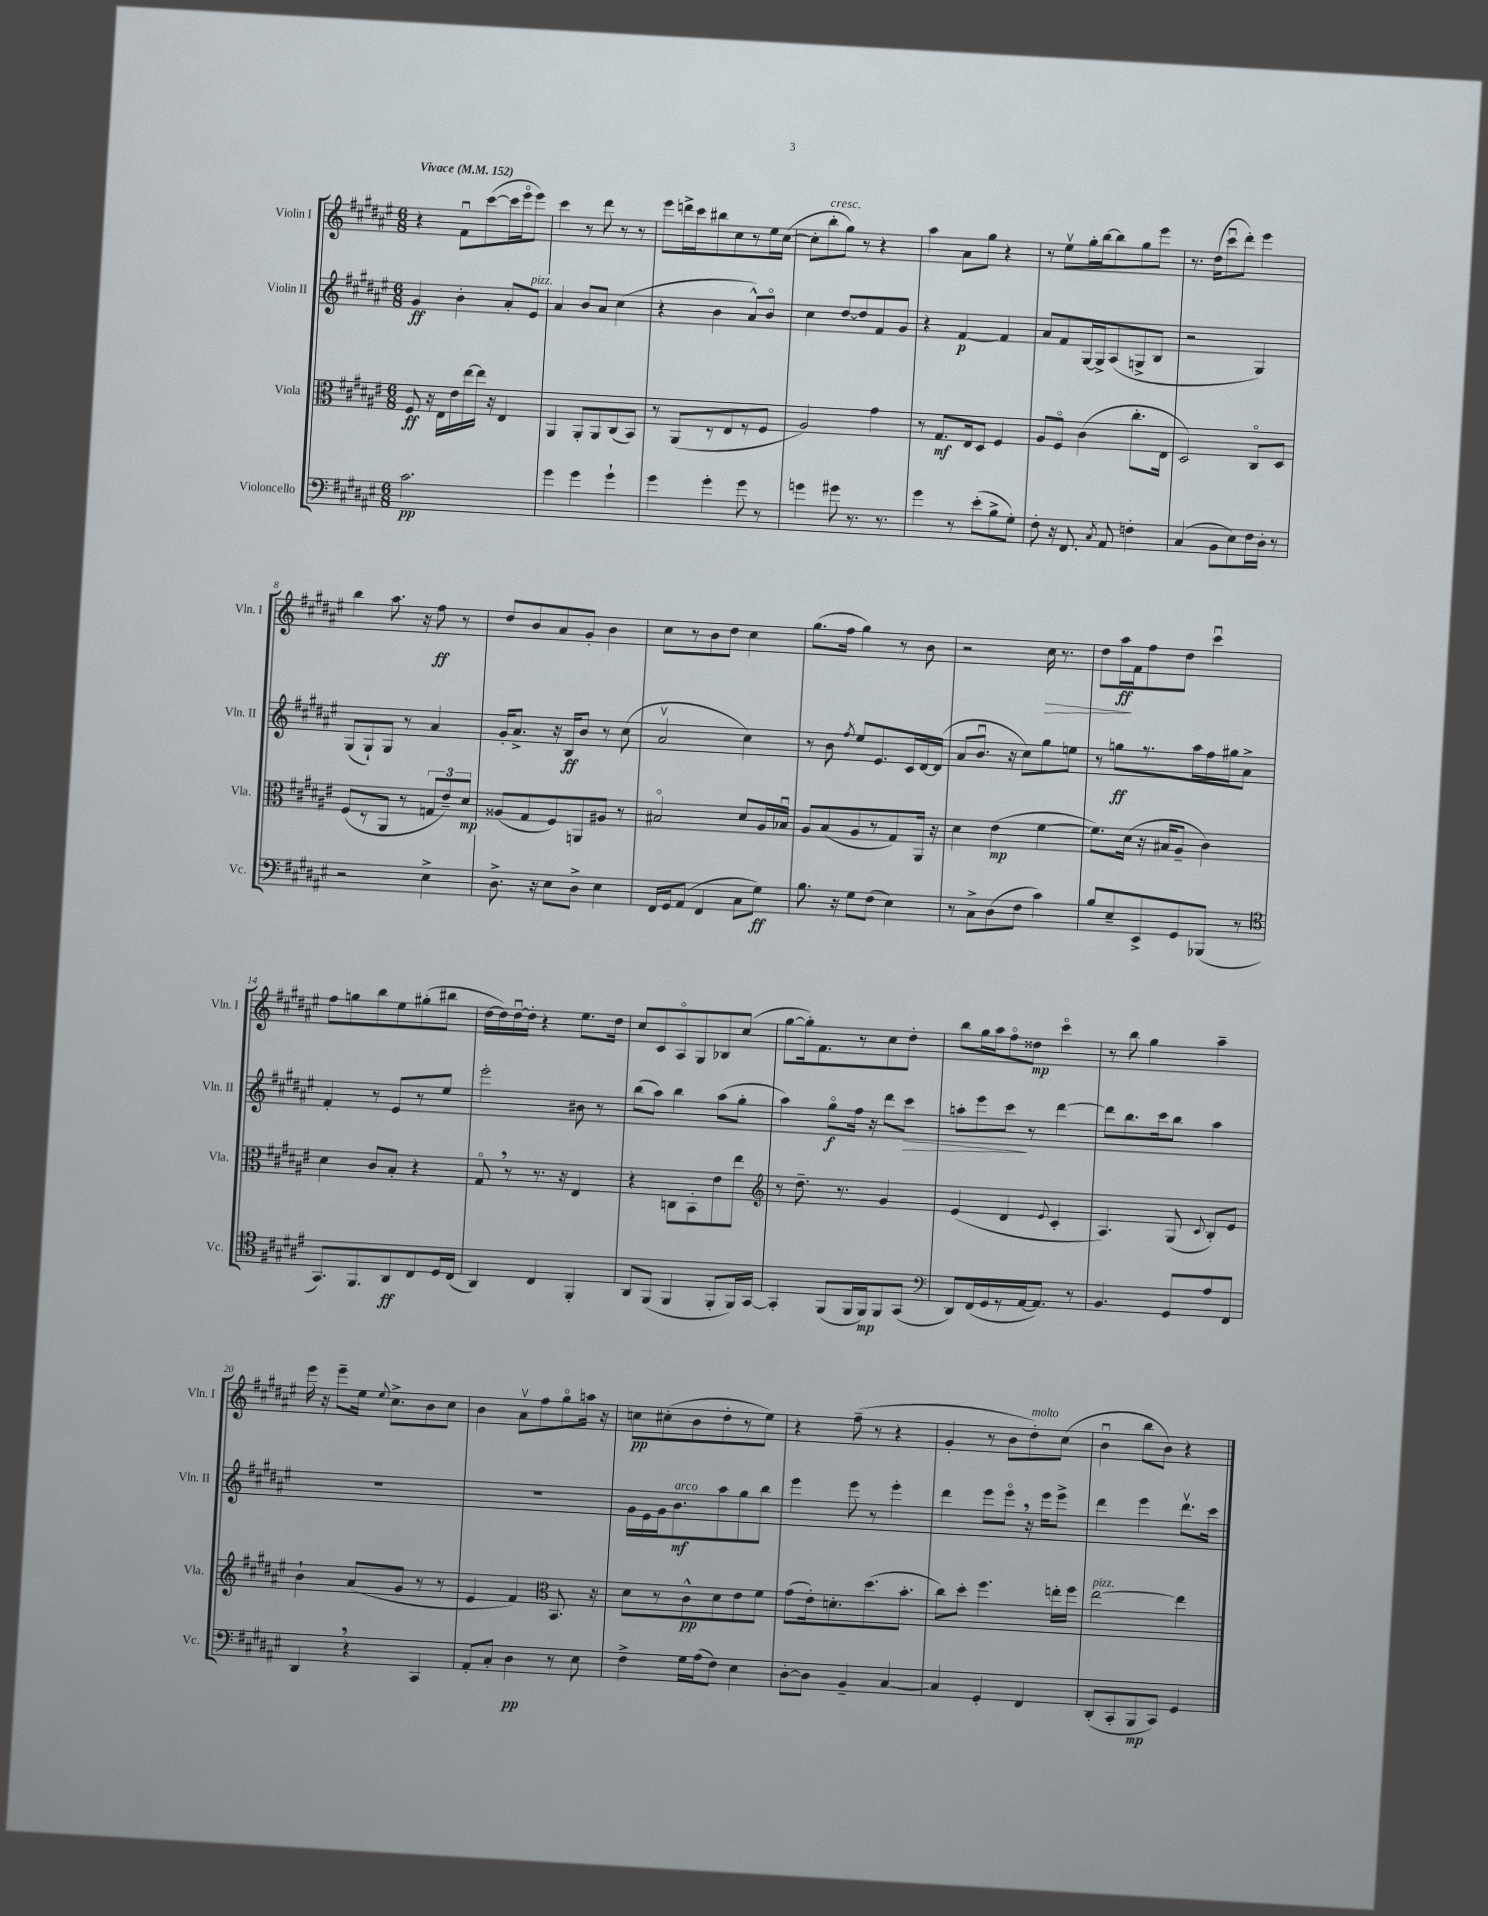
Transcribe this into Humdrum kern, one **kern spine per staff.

**kern	**dynam	**kern	**dynam	**kern	**dynam	**kern	**dynam
*part4	*part4	*part3	*part3	*part2	*part2	*part1	*part1
*staff4	*staff4	*staff3	*staff3	*staff2	*staff2	*staff1	*staff1
*I"Violoncello	*	*I"Viola	*	*I"Violin II	*	*I"Violin I	*
*I'Vc.	*	*I'Vla.	*	*I'Vln. II	*	*I'Vln. I	*
*clefF4	*	*clefC3	*	*clefG2	*	*clefG2	*
*k[f#c#g#d#a#e#]	*	*k[f#c#g#d#a#e#]	*	*k[f#c#g#d#a#e#]	*	*k[f#c#g#d#a#e#]	*
*M6/8	*	*M6/8	*	*M6/8	*	*M6/8	*
*MM152	*	*MM152	*	*MM152	*	*MM152	*
=1	=1	=1	=1	=1	=1	=1	=1
!	!	!	!	!	!	!LO:TX:a:B:t=Vivace	!
2.c#\	pp	8F#/	ff	4g#/	ff	4r	.
.	.	16r	.	.	.	.	.
.	.	16E#\LL	.	.	.	.	.
.	.	16e#\	.	4b'\	.	8f#u\L	.
.	.	[16ee#\	.	.	.	.	.
.	.	16ee#\JJ]	.	.	.	([8ccc#\	.
.	.	16r	.	.	.	.	.
.	.	4E#/	.	8a#'/L	.	16ccc#\L]	.
.	.	.	.	.	.	16eee#\J	.
!	!	!	!	!LO:TX:a:i:t=pizz.	!	!	!
.	.	.	.	8e#/J	.	8eee#\J)	.
=2	=2	=2	=2	=2	=2	=2	=2
4g#\	.	4AA#/	.	4a#/	.	4ccc#\	.
4g#\	.	8AA#'/L	.	8b/L	.	8r	.
.	.	8AA#/	.	8a#/J	.	8ddd#\	.
4g#`\	.	(8C#/	.	(4cc#\	.	8r	.
.	.	8BB/J)	.	.	.	8r	.
=3	=3	=3	=3	=3	=3	=3	=3
4g#\	.	8r	.	4r	.	8eee#\L	.
.	.	(8AA#/L	.	.	.	16dddn^\L	.
.	.	.	.	.	.	16ccc#\J	.
4g#'\	.	8r	.	4b\	.	8bb#X\	.
.	.	8E#/	.	.	.	8cc#\	.
8g#\	.	8r	.	8a#^^/L)	.	8r	.
8r	.	8F#/J	.	8b/J	.	16ee#\L	.
.	.	.	.	.	.	([16cc#\JJ	.
=4	=4	=4	=4	=4	=4	=4	=4
4gn\	.	2A#/)	.	4cc#\	.	8cc#'\L]	.
!	!	!	!	!	!	!LO:TX:a:i:t=cresc.	!
.	.	.	.	.	.	8bb'\	.
8g#X\	.	.	.	[8dd#/L	.	8gg#\J)	.
8.r	.	.	.	8dd#/]	.	8r	.
.	.	4g#\	.	8f#/	.	4r	.
8.r	.	.	.	.	.	.	.
.	.	.	.	8g#/J	.	.	.
=5	=5	=5	=5	=5	=5	=5	=5
4g#\	.	8r	.	4r	.	4aa#\	.
.	.	8.G#/L	mf	.	.	.	.
8r	.	.	.	[4f#/	p	8a#\L	.
.	.	16E#/k	.	.	.	.	.
(8e#'\L	.	8D#/J	.	.	.	8gg#\J	.
8B^\	.	4F#/	.	4f#/]	.	4r	.
8G#'\J)	.	.	.	.	.	.	.
=6	=6	=6	=6	=6	=6	=6	=6
8F#'\	.	8A#/L	.	8a#/L	.	8r	.
16r	.	8F#/J	.	8f#/	.	8ee#v\L	.
8.FF#/	.	.	.	.	.	.	.
.	.	(4c#\	.	[16G#/L	.	16gg#'\L	.
.	.	.	.	16G#^/J]	.	[16bb\J	.
8qC#/	.	.	.	.	.	.	.
8AA#/	.	.	.	(8A#/	.	8bb\]	.
4Fn'\	.	8.cc#'\L	.	8Gn^/	.	8gg#\	.
.	.	.	.	8B/J	.	8eee#\J	.
.	.	16E#\Jk	.	.	.	.	.
=7	=7	=7	=7	=7	=7	=7	=7
(4C#/	.	2D#/)	.	2r	.	8.r	.
.	.	.	.	.	.	(16dd#\KL	.
8BB\L	.	.	.	.	.	8ccc#u\	.
8E#\)	.	.	.	.	.	8ddd#'\J)	.
16F#\L	.	8C#/L	.	4G#/)	.	4eee#\	.
16D#'\JJ	.	.	.	.	.	.	.
8r	.	8D#/J	.	.	.	.	.
!!LO:LB:g=z
=8	=8	=8	=8	=8	=8	=8	=8
2r	.	(8F#/L	.	(8G#/L	.	4bb\	.
.	.	8r	.	8G#`/)	.	.	.
.	.	8AA#/J	.	8G#/J	.	8.aa#\	.
.	.	8r	.	8r	.	.	.
.	.	.	.	.	.	16r	.
4E#^\	.	12Gn/L	.	4a#/	.	8ff#\	ff
.	.	12e#~/)	.	.	.	.	.
.	.	.	.	.	.	8r	.
.	.	12d#/J	mp	.	.	.	.
=9	=9	=9	=9	=9	=9	=9	=9
8.D#^\	.	(8A##X/L	.	16g#'/KL	.	8dd#/L	.
.	.	.	.	8.a#^/J	.	.	.
.	.	8G#/	.	.	.	8b/	.
16r	.	.	.	.	.	.	.
8E#\L	.	8F#/)	.	16r	.	8a#/	.
.	.	.	.	16B/KL	ff	.	.
8D#^\J	.	8AAn/	.	8b/J	.	8g#'/J	.
4E#\	.	8A#X/J	.	8r	.	4b\	.
.	.	8r	.	(8cc#\	.	.	.
=10	=10	=10	=10	=10	=10	=10	=10
16FF#/LL	.	2B#X/	.	2a#v/	.	8cc#\L	.
16GG#/J	.	.	.	.	.	.	.
(8AA#/J	.	.	.	.	.	8r	.
4FF#/	.	.	.	.	.	8b\	.
.	.	.	.	.	.	8dd#\J	.
8C#\L	.	8d#/L	.	4cc#\)	.	4cc#\	.
8G#\J)	ff	16A#/L	.	.	.	.	.
.	.	16B-Xu/JJ	.	.	.	.	.
=11	=11	=11	=11	=11	=11	=11	=11
8.B\	.	8A#/L	.	8r	.	(8.gg#\L	.
.	.	(8B/	.	8b\	.	.	.
16r	.	.	.	.	.	16ff#\Jk	.
.	.	.	.	8qff#/	.	.	.
8G#\L	.	8A#/	.	8ee#/L	.	4gg#\)	.
(8F#\J	.	8r	.	8.e#/	.	.	.
4E#\)	.	8G#/)	.	.	.	8r	.
.	.	.	.	16c#/L	.	.	.
.	.	16AA#/Jk	.	[16d#/	.	8b\	.
.	.	16r	.	(16d#/JJ]	.	.	.
=12	=12	=12	=12	=12	=12	=12	=12
8r	.	4d#\	.	8a#/L	.	2r	.
8C#^\L	.	.	.	8.bu/J	.	.	.
(8D#\	.	(4e#\	mp	.	.	.	.
.	.	.	.	16r	.	.	.
8F#\J	.	.	.	8cc#\L)	.	.	.
!	!	!	!	!	!	!	!LO:HP:b
4c#\)	.	[4f#\	.	8gg#\	.	16cc#\	>
.	.	.	.	.	.	8.r	.
.	.	.	.	8een\J	.	.	.
=13	=13	=13	=13	=13	=13	=13	=13
8B/L	.	8.f#\L])	.	8r	.	8dd#\L	.
8E#~/	.	.	.	8ggn\L	ff	16aa#\L	ff
.	.	(16d#\Jk	.	.	.	16f#\J	]
8EE#^/	.	16r	.	8.r	.	8ff#\	.
.	.	16B#X/KL	.	.	.	.	.
8GG#/	.	8A#~/J	.	.	.	8dd#\J	.
.	.	.	.	16aa#\L	.	.	.
(8BBB-X/J	.	4c#\)	.	16ff#\	.	4ccc#u\	.
.	.	.	.	16gg#X\J	.	.	.
8r	.	.	.	8a#^\J	.	.	.
!!LO:LB:g=z
=14	=14	=14	=14	=14	=14	=14	=14
*clefC4	*	*	*	*	*	*	*
8.GG#/L)	.	4d#\	.	4f#'/	.	8ff#\L	.
.	.	.	.	.	.	8ggn\	.
8.FF#/	.	.	.	.	.	.	.
.	.	8c#/L	.	8r	.	8bb\	.
8AA#/	ff	8B'/J	.	8e#/L	.	8ee#\	.
8C#/	.	4r	.	8r	.	(8gg#X'\	.
16D#/L	.	.	.	8ee#/J	.	8bb#X\J	.
(16C#/JJ	.	.	.	.	.	.	.
=15	=15	=15	=15	=15	=15	=15	=15
4AA#/)	.	8G#,/	.	2eee#'\	.	[16dd#\LL	.
.	.	.	.	.	.	16dd#\])	.
.	.	8r	.	.	.	[16dd#u\	.
.	.	.	.	.	.	16dd#'\JJ]	.
4C#/	.	8.r	.	.	.	4r	.
.	.	16r	.	.	.	.	.
4FF#'/	.	4E#/	.	8b#X\	.	8.ee#\L	.
.	.	.	.	8r	.	.	.
.	.	.	.	.	.	16dd#\Jk	.
=16	=16	=16	=16	=16	=16	=16	=16
8AA#/L	.	4r	.	(8bb\L	.	8cc#/L	.
(8FF#/J	.	.	.	8aa#\J)	.	8c#/	.
4FF#/	.	8Cn\L	.	4bb\	.	8A#/	.
.	.	8BB'\	.	.	.	8G#/	.
8FF#'/L	.	8e#\	.	(8aa#\L	.	8B-X/	.
16FF#/L)	.	8ee#\J	.	8gg#'\J	.	(8cc#/J	.
[16GG#/JJ	.	.	.	.	.	.	.
=17	=17	=17	=17	=17	=17	=17	=17
*	*	*clefG2	*	*	*	*	*
4GG#'/]	.	8r	.	4aa#\)	.	[8gg#\L	.
.	.	8.dd#~\	.	.	.	16gg#'\k])	.
.	.	.	.	.	.	8.f#\	.
(8FF#/L	.	.	.	8gg#\L	f	.	.
.	.	8.r	.	.	.	.	.
16FF#/L	.	.	.	16ff#\Jk	.	8r	.
16FF#/J)	mp	.	.	16r	.	.	.
8FF#/	.	4g#/	.	8ddd#\L	.	8cc#\	.
!	!	!	!	!	!LO:HP:b	!	!
(8GG#/J	.	.	.	8ccc#\J	>	8dd#'\J	.
=18	=18	=18	=18	=18	=18	=18	=18
*clefF4	*	*	*	*	*	*	*
8DD#/L)	.	(4e#/	.	8aan'\L	.	8bb\L	.
(16FF#/L	.	.	.	8eee#\	.	16gg#\L	.
16GG#/	.	.	.	.	.	16aa#\J	.
8r	.	4d#/	.	8ccc#\J	.	8ff#\	.
[16AA#/J	.	.	.	8r	]	8dd##X\J	mp
8.AA#/J])	.	.	.	.	.	.	.
.	.	8qqe#/	.	.	.	.	.
.	.	4c#'/	.	[4ddd#\	.	4ccc#\	.
8r	.	.	.	.	.	.	.
=19	=19	=19	=19	=19	=19	=19	=19
4.BB/	.	4.A#/)	.	8ddd#\L]	.	8r	.
.	.	.	.	8.bb\	.	8bb\	.
.	.	.	.	.	.	4gg#\	.
.	.	.	.	16ccc#\k	.	.	.
8GG#/L	.	(8G#/	.	8bb\J	.	.	.
.	.	8qqc#/	.	.	.	.	.
8A#/	.	8B'/L)	.	4aa#\	.	4aa#~\	.
8FF#/J	.	8e#/J	.	.	.	.	.
!!LO:LB:g=z
=20	=20	=20	=20	=20	=20	=20	=20
4DD#,/	.	4b`\	.	2.r	.	16eee#\	.
.	.	.	.	.	.	16r	.
.	.	.	.	.	.	8eee#~\L	.
4r	.	(8a#/L	.	.	.	16ee#\Jk	.
.	.	.	.	.	.	8qqee#/	.
.	.	.	.	.	.	8.cc#^\L	.
.	.	8g#/J	.	.	.	.	.
4CC#/	.	8r	.	.	.	8b\	.
.	.	8r	.	.	.	8cc#\J	.
=21	=21	=21	=21	=21	=21	=21	=21
8AA#'/L	.	4e#/	.	2.r	.	4b\	.
8C#'/J	.	.	.	.	.	.	.
4D#\	pp	4f#/)	.	.	.	8a#v\L	.
.	.	.	.	.	.	8ff#\	.
*	*	*clefC3	*	*	*	*	*
8r	.	8.BB/	.	.	.	8gg#\	.
8E#\	.	.	.	.	.	16aan\Jk	.
.	.	16r	.	.	.	16r	.
=22	=22	=22	=22	=22	=22	=22	=22
4F#^\	.	8d#\L	.	16g#\LL	.	8ccn\L	pp
.	.	.	.	16e#\	.	.	.
.	.	8r	.	16g#\J	.	(8cc#X'\	.
!	!	!	!	!LO:TX:a:i:t=arco	!	!	!
.	.	.	.	8.b\	mf	.	.
16G#\LL	.	8c#^^\	pp	.	.	8b\	.
(16A#\J	.	.	.	.	.	.	.
8F#\J)	.	8d#\	.	8aa#\	.	8dd#'\	.
4E#\	.	8e#\	.	8gg#\	.	8r	.
.	.	8f#\J	.	8bb\J	.	8ee#\J)	.
=23	=23	=23	=23	=23	=23	=23	=23
[8D#'\L	.	(8g#\L	.	4eee#\	.	4r	.
8D#\J]	.	16e#'\k)	.	.	.	.	.
.	.	8.dn'\	.	.	.	.	.
4BB~/	.	.	.	8eee#\	.	(8ff#~\	.
.	.	(8.dd#\	.	8r	.	8r	.
[4C#/	.	.	.	4eee#'\	.	4r	.
.	.	8.b'\J	.	.	.	.	.
=24	=24	=24	=24	=24	=24	=24	=24
4C#/]	.	8cc#\L)	.	4ddd#\	.	4g#'/	.
.	.	8dd#'\J	.	.	.	.	.
4GG#'/	.	4.ff#\	.	8eee#\L	.	8r	.
.	.	.	.	8eee#,\J	.	8b\L	.
!	!	!	!	!	!	!LO:TX:a:i:t=molto	!
4FF#/	.	.	.	16r	.	8dd#'\)	.
.	.	.	.	16eee#\KL	.	.	.
.	.	16een'\LL	.	8eee#^\J	.	(8cc#\J	.
.	.	16ff#\JJ	.	.	.	.	.
=25	=25	=25	=25	=25	=25	=25	=25
!	!	!LO:TX:a:i:t=pizz.	!	!	!	!	!
(8DD#'/L	.	[2ee#\	.	4ddd#\	.	4bu\	.
8CC#'/	.	.	.	.	.	.	.
8BBB/	mp	.	.	4eee#\	.	8bb\L	.
8CC#/J)	.	.	.	.	.	8b\J)	.
4GG#/	.	4ee#\]	.	8.ddd#v\L	.	4r	.
.	.	.	.	16ccc#\Jk	.	.	.
==	==	==	==	==	==	==	==
*-	*-	*-	*-	*-	*-	*-	*-
